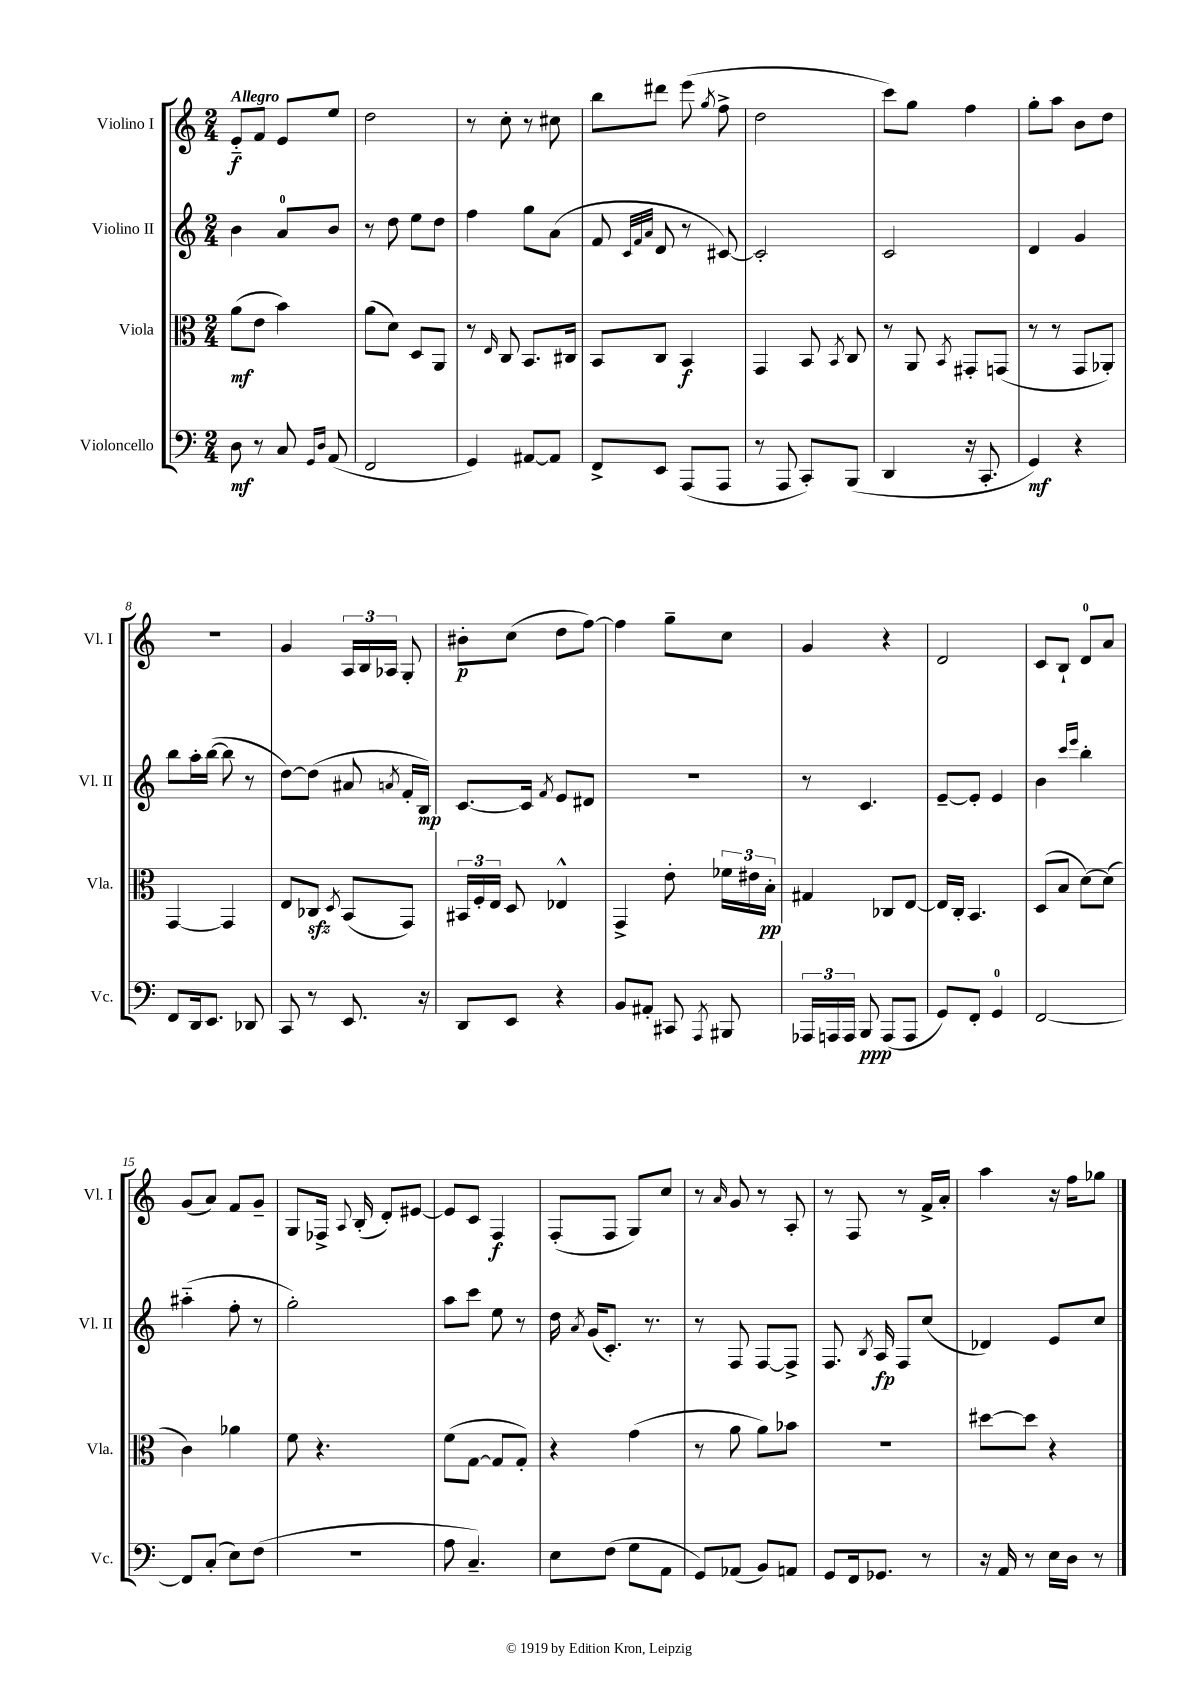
<<
\new StaffGroup <<
\new Staff = "s0" \with { instrumentName = "Violino I" shortInstrumentName = "Vl. I" } {
    \clef treble \key c \major \numericTimeSignature \time 2/4 \tempo "Allegro"
    \autoBeamOff e'8[-_\f f'8] e'8[ e''8] |
    d''2 |
    r8 c''8-. r8 cis''8 |
    b''8[ dis'''8] e'''8( \acciaccatura { g''8 } f''8-> |
    d''2 |
    c'''8[) g''8] f''4 |
    g''8[-. a''8] b'8[ d''8] |
    R2 |
    g'4 \tuplet 3/2 { a16[ b16 aes16] } g8-. |
    bis'8[-.\p c''8]( d''8[ f''8]~) |
    f''4 g''8[-- c''8] |
    g'4 r4 |
    d'2 |
    c'8[ b8]-! d'8[-0 a'8] |
    g'8[( a'8]) f'8[ g'8]-- |
    g8[ fes16]-> \appoggiatura { a8 } b16-.( d'8[-.) eis'8]~ |
    eis'8[ c'8] f4\f |
    f8[-.( f8] g8[) c''8] |
    r8 \grace { a'16 } g'8 r8 a8-. |
    r8 f8 r8 f'16[-> a'16]-. |
    a''4 r16 f''16[ ges''8] \bar "|." |
}
\new Staff = "s1" \with { instrumentName = "Violino II" shortInstrumentName = "Vl. II" } {
    \clef treble \key c \major \numericTimeSignature \time 2/4
    \autoBeamOff b'4 a'8[-0 b'8] |
    r8 d''8 e''8[ d''8] |
    f''4 g''8[ a'8]( |
    f'8 \grace { c'32[ f'32 a'32] } d'8 r8 cis'8~) |
    cis'2-. |
    c'2 |
    d'4 g'4 |
    b''8[ a''16-. b''16]~( b''8 r8 |
    d''8[~) d''8]( ais'8 \acciaccatura { a'8 } f'16[-. b16]\mp) |
    c'8.[~ c'16] \acciaccatura { f'8 } e'8[ dis'8] |
    R2 |
    r8 c'4. |
    e'8[~-- e'8]-. e'4 |
    b'4 \grace { c'''16[ e'''16] } b''4-. |
    ais''4-_( f''8-. r8 |
    g''2-.) |
    a''8[ c'''8] e''8 r8 |
    d''16 \acciaccatura { a'8 } g'16[( c'8.]-.) r8. |
    r8 f8 f8[~ f8]-> |
    f8. \acciaccatura { b8 } a16\fp f8[ c''8]( |
    des'4) e'8[ c''8] \bar "|." |
}
\new Staff = "s2" \with { instrumentName = "Viola" shortInstrumentName = "Vla." } {
    \clef alto \key c \major \numericTimeSignature \time 2/4
    \autoBeamOff a'8[\mf( e'8] b'4) |
    a'8[( d'8]) d8[ a,8] |
    r8 \grace { e16 } c8 b,8.[ cis16] |
    b,8[ c8] b,4\f |
    g,4 b,8 \acciaccatura { b,8 } c8 |
    r8 a,8 \acciaccatura { b,8 } gis,8[-. g,8]( |
    r8 r8 g,8[ aes,8]-.) |
    g,4~ g,4 |
    e8[ ces8]\sfz \acciaccatura { d8 } b,8[( g,8]) |
    \tuplet 3/2 { bis,16[ f16-. e16] } d8 ees4-^ |
    g,4-> e'8-. \tuplet 3/2 { fes'16[ eis'16 b16]-.\pp } |
    gis4 ces8[ e8]~ |
    e16[ c16]-. b,4. |
    d8[( b8] d'8[~) d'8]( |
    c'4) aes'4 |
    f'8 r4. |
    f'8[( g8]~ g8[ g8]-.) |
    r4 g'4( |
    r8 a'8 a'8[) bes'8] |
    r2 |
    dis''8[~ dis''8] r4 \bar "|." |
}
\new Staff = "s3" \with { instrumentName = "Violoncello" shortInstrumentName = "Vc." } {
    \clef bass \key c \major \numericTimeSignature \time 2/4
    \autoBeamOff d8\mf r8 c8 \grace { g,16[ d16] } a,8( |
    f,2 |
    g,4) ais,8[~ ais,8] |
    f,8[-> e,8] a,,8[( a,,8] |
    r8 a,,8 c,8[-.) b,,8]( |
    d,4 r16 c,8.-. |
    g,4\mf) r4 |
    f,8[ d,16 e,8.] des,8 |
    c,8 r8 e,8. r16 |
    d,8[ e,8] r4 |
    b,8[ ais,8]-. cis,8 \acciaccatura { a,,8 } bis,,8 |
    \tuplet 3/2 { aes,,16[ a,,16 a,,16] } b,,8\ppp a,,8[( a,,8] |
    g,8[) f,8]-. g,4-0 |
    f,2~ |
    f,8[ c8]-.( e8[) f8]( |
    R2 |
    a8 c4.--) |
    e8[ f8]( g8[ a,8] |
    g,8[) aes,8]( b,8[) a,8] |
    g,8[ f,16 ges,8.] r8 |
    r16 a,16 r8 e16[ d16] r8 \bar "|." |
}
>>
>>
